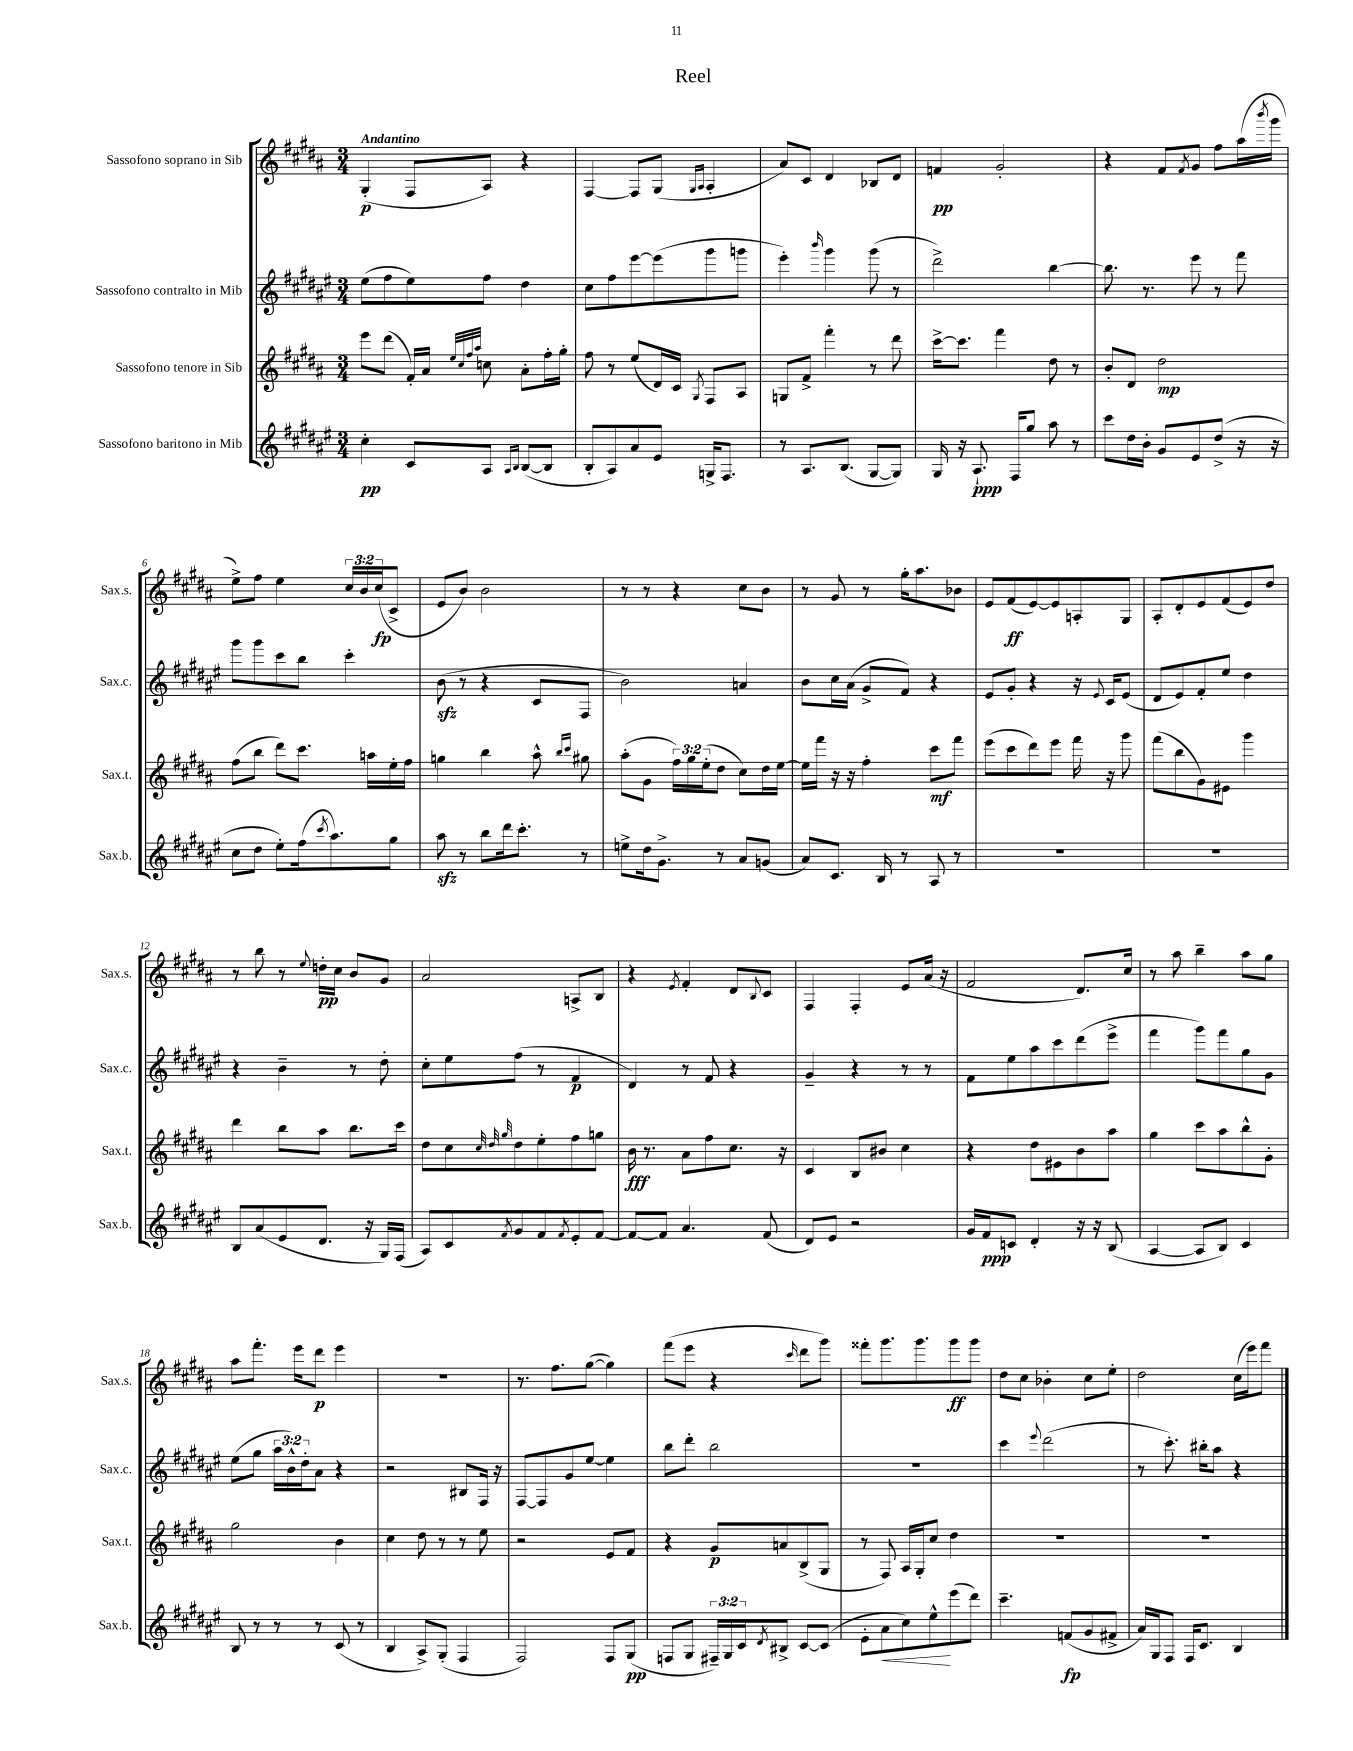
\header { title = "Reel" }
<<
\new StaffGroup <<
\new Staff = "s0" \with { instrumentName = "Sassofono soprano in Sib" shortInstrumentName = "Sax.s." } {
    \clef treble \key b \major \numericTimeSignature \time 3/4 \override Staff.TupletNumber.text = #tuplet-number::calc-fraction-text \tempo "Andantino"
    gis4-.\p( fis8 ais8) r4 |
    fis4~ fis8 gis8( \grace { gis16 ais16 } ais4-. |
    ais'8) cis'8 dis'4 bes8 dis'8 |
    f'4\pp gis'2-. |
    r4 fis'8 \acciaccatura { fis'8 } gis'8 fis''8 ais''16( \acciaccatura { b'''8 } gis'''16 |
    e''8->) fis''8 e''4 \tuplet 3/2 { cis''16 b'16 cis''16\fp( } cis'8-> |
    e'8 b'8) b'2 |
    r8 r8 r4 cis''8 b'8 |
    r8 gis'8 r8 gis''16-. ais''8. bes'8 |
    e'8 fis'8\ff( e'8~) e'8 a8-. gis8 |
    ais8-. dis'8-. e'8 fis'8( e'8) dis''8 |
    r8 b''8 r8 \appoggiatura { e''8 } d''16-.\pp cis''16 b'8 gis'8 |
    ais'2 a8-> b8 |
    r4 \acciaccatura { e'8 } fis'4-. dis'8 \appoggiatura { b8 } cis'8 |
    fis4 fis4-. e'8 ais'16( r16 |
    fis'2 dis'8.) cis''16 |
    r8 ais''8 b''4-- ais''8 gis''8 |
    ais''8 fis'''8.-. e'''16 dis'''8\p e'''4 |
    R2. |
    r8. fis''8. gis''8~( gis''4) |
    fis'''8( e'''8 r4 \grace { cis'''16 } dis'''8 gis'''8) |
    fisis'''8-. gis'''8. gis'''8. gis'''8\ff gis'''8 |
    dis''8 cis''8 bes'4-. cis''8 e''8-. |
    dis''2 cis''16( e'''16) fis'''8 \bar "|." |
}
\new Staff = "s1" \with { instrumentName = "Sassofono contralto in Mib" shortInstrumentName = "Sax.c." } {
    \clef treble \key fis \major \numericTimeSignature \time 3/4 \override Staff.TupletNumber.text = #tuplet-number::calc-fraction-text
    eis''8( fis''8 eis''8) fis''8 dis''4 |
    cis''8 fis''8 eis'''8~ eis'''8( gis'''8 g'''8 |
    eis'''4-.) \grace { b'''16 } gis'''4 gis'''8( r8 |
    dis'''2->) b''4~ |
    b''8. r8. eis'''8 r8 fis'''8 |
    gis'''8 gis'''8 cis'''8 b''8 cis'''4-. |
    b'8\sfz( r8 r4 cis'8 fis8 |
    b'2) a'4 |
    b'8 cis''16 ais'16( gis'8-> fis'8) r4 |
    eis'8 gis'8-. r4 r16 \appoggiatura { eis'8 } cis'16 eis'8( |
    dis'8 eis'8) fis'8-. eis''8 dis''4 |
    r4 b'4-- r8 dis''8-. |
    cis''8-. eis''8 fis''8( r8 fis'4\p |
    dis'4) r8 fis'8 r4 |
    gis'4-- r4 r8 r8 |
    fis'8 eis''8 ais''8 cis'''8 dis'''8( eis'''8-> |
    fis'''4 gis'''8) fis'''8 gis''8 gis'8 |
    eis''8( gis''8 \tuplet 3/2 { ais''16 b'16-^) dis''16-. } ais'8 r4 |
    r2 bis8 fis16 r16 |
    fis8~ fis8 gis'8 eis''8~ eis''4 |
    b''8 dis'''8-. b''2 |
    R2. |
    cis'''4 \appoggiatura { eis'''8 } dis'''2( |
    r8 cis'''8.-.) bis''16-. ais''8 r4 \bar "|." |
}
\new Staff = "s2" \with { instrumentName = "Sassofono tenore in Sib" shortInstrumentName = "Sax.t." } {
    \clef treble \key b \major \numericTimeSignature \time 3/4 \override Staff.TupletNumber.text = #tuplet-number::calc-fraction-text
    e'''8 dis'''8( fis'16-.) ais'16 \grace { e''32 cis''32 fis''32 ais''32 } c''8 ais'8-. fis''16-. gis''16-. |
    fis''8 r8 e''8( dis'16) cis'16 \acciaccatura { gis8 } fis8 ais8 |
    g8 fis'8-> fis'''4-. r8 dis'''8 |
    cis'''16~-> cis'''8. fis'''4 dis''8 r8 |
    b'8-. dis'8 dis''2\mp |
    fis''8( b''8 dis'''8) cis'''8. a''16 e''16-. fis''16 |
    g''4 b''4 ais''8-^ \grace { b''16 cis'''16 } gis''8 |
    ais''8-.( gis'8 \tuplet 3/2 { fis''16) gis''16 e''16-.( } dis''8 cis''8) dis''16 e''16~ |
    e''16 fis'''16 r16 r16 fis''4-. cis'''8\mf fis'''8 |
    e'''8( cis'''8 dis'''8) e'''8 fis'''16 r16 gis'''8 |
    fis'''8( b''8 gis'8) eis'8 gis'''4 |
    dis'''4 b''8 ais''8 b''8. cis'''16 |
    dis''8 cis''8 \grace { cis''32 dis''32 gis''32 } dis''8 e''8-. fis''8 g''8 |
    b'16\fff r8. ais'8 fis''8 cis''8. r16 |
    cis'4 b8 bis'8 cis''4 |
    r4 dis''8 eis'8 b'8 ais''8 |
    gis''4 cis'''8 ais''8 b''8-^ gis'8-. |
    gis''2 b'4 |
    cis''4 dis''8 r8 r8 e''8 |
    r2 e'8 fis'8 |
    r4 gis'8\p a'8 b8->( gis8 |
    r8 fis8) ais16 gis16-. cis''8 dis''4 |
    R2. |
    R2. \bar "|." |
}
\new Staff = "s3" \with { instrumentName = "Sassofono baritono in Mib" shortInstrumentName = "Sax.b." } {
    \clef treble \key fis \major \numericTimeSignature \time 3/4 \override Staff.TupletNumber.text = #tuplet-number::calc-fraction-text
    cis''4-.\pp cis'8 ais8 \grace { ais16 b16 } b8~( b8 |
    b8-. ais8) ais'8 eis'8 g16-> fis8. |
    r8 ais8. b8.( gis8~ gis8) |
    gis16 r16 ais8.-!\ppp fis16 gis''8 ais''8 r8 |
    cis'''8 dis''16 b'16-. gis'8 eis'8 dis''8->( r16 r16 |
    cis''8 dis''8 eis''8-.) fis''16( \acciaccatura { cis'''8 } ais''8.) gis''8 |
    ais''8\sfz r8 b''8 dis'''16 cis'''8.-. r8 |
    e''8-> dis''16 gis'8.-> r8 ais'8 g'8( |
    ais'8) cis'8. b16 r8 ais8 r8 |
    R2. |
    R2. |
    b8 ais'8( eis'8 dis'8. r16 gis16) fis16( |
    ais8) cis'8 \acciaccatura { fis'8 } gis'8 fis'8 \acciaccatura { fis'8 } eis'8-. fis'8~ |
    fis'8~ fis'8 ais'4. fis'8( |
    dis'8) eis'8 r2 |
    gis'16 fis'16\ppp c'8 dis'4-. r16 r16 b8( |
    ais4~ ais8 b8) cis'4 |
    b8 r8 r8 r8 cis'8( r8 |
    b4 ais8->) gis8-.( fis4 |
    fis2) fis8 gis8\pp( |
    f8 gis8 \tuplet 3/2 { fis16--) gis16 cis'16 } \acciaccatura { dis'8 } bis8-> cis'8~ cis'8( |
    eis'8-. ais'8\< cis''8) eis''8-^\! eis'''8( dis'''8) |
    cis'''4.-- f'8\fp( gis'8 fis'8-> |
    ais'16) gis16 fis8 fis16 cis'8. b4 \bar "|." |
}
>>
>>
